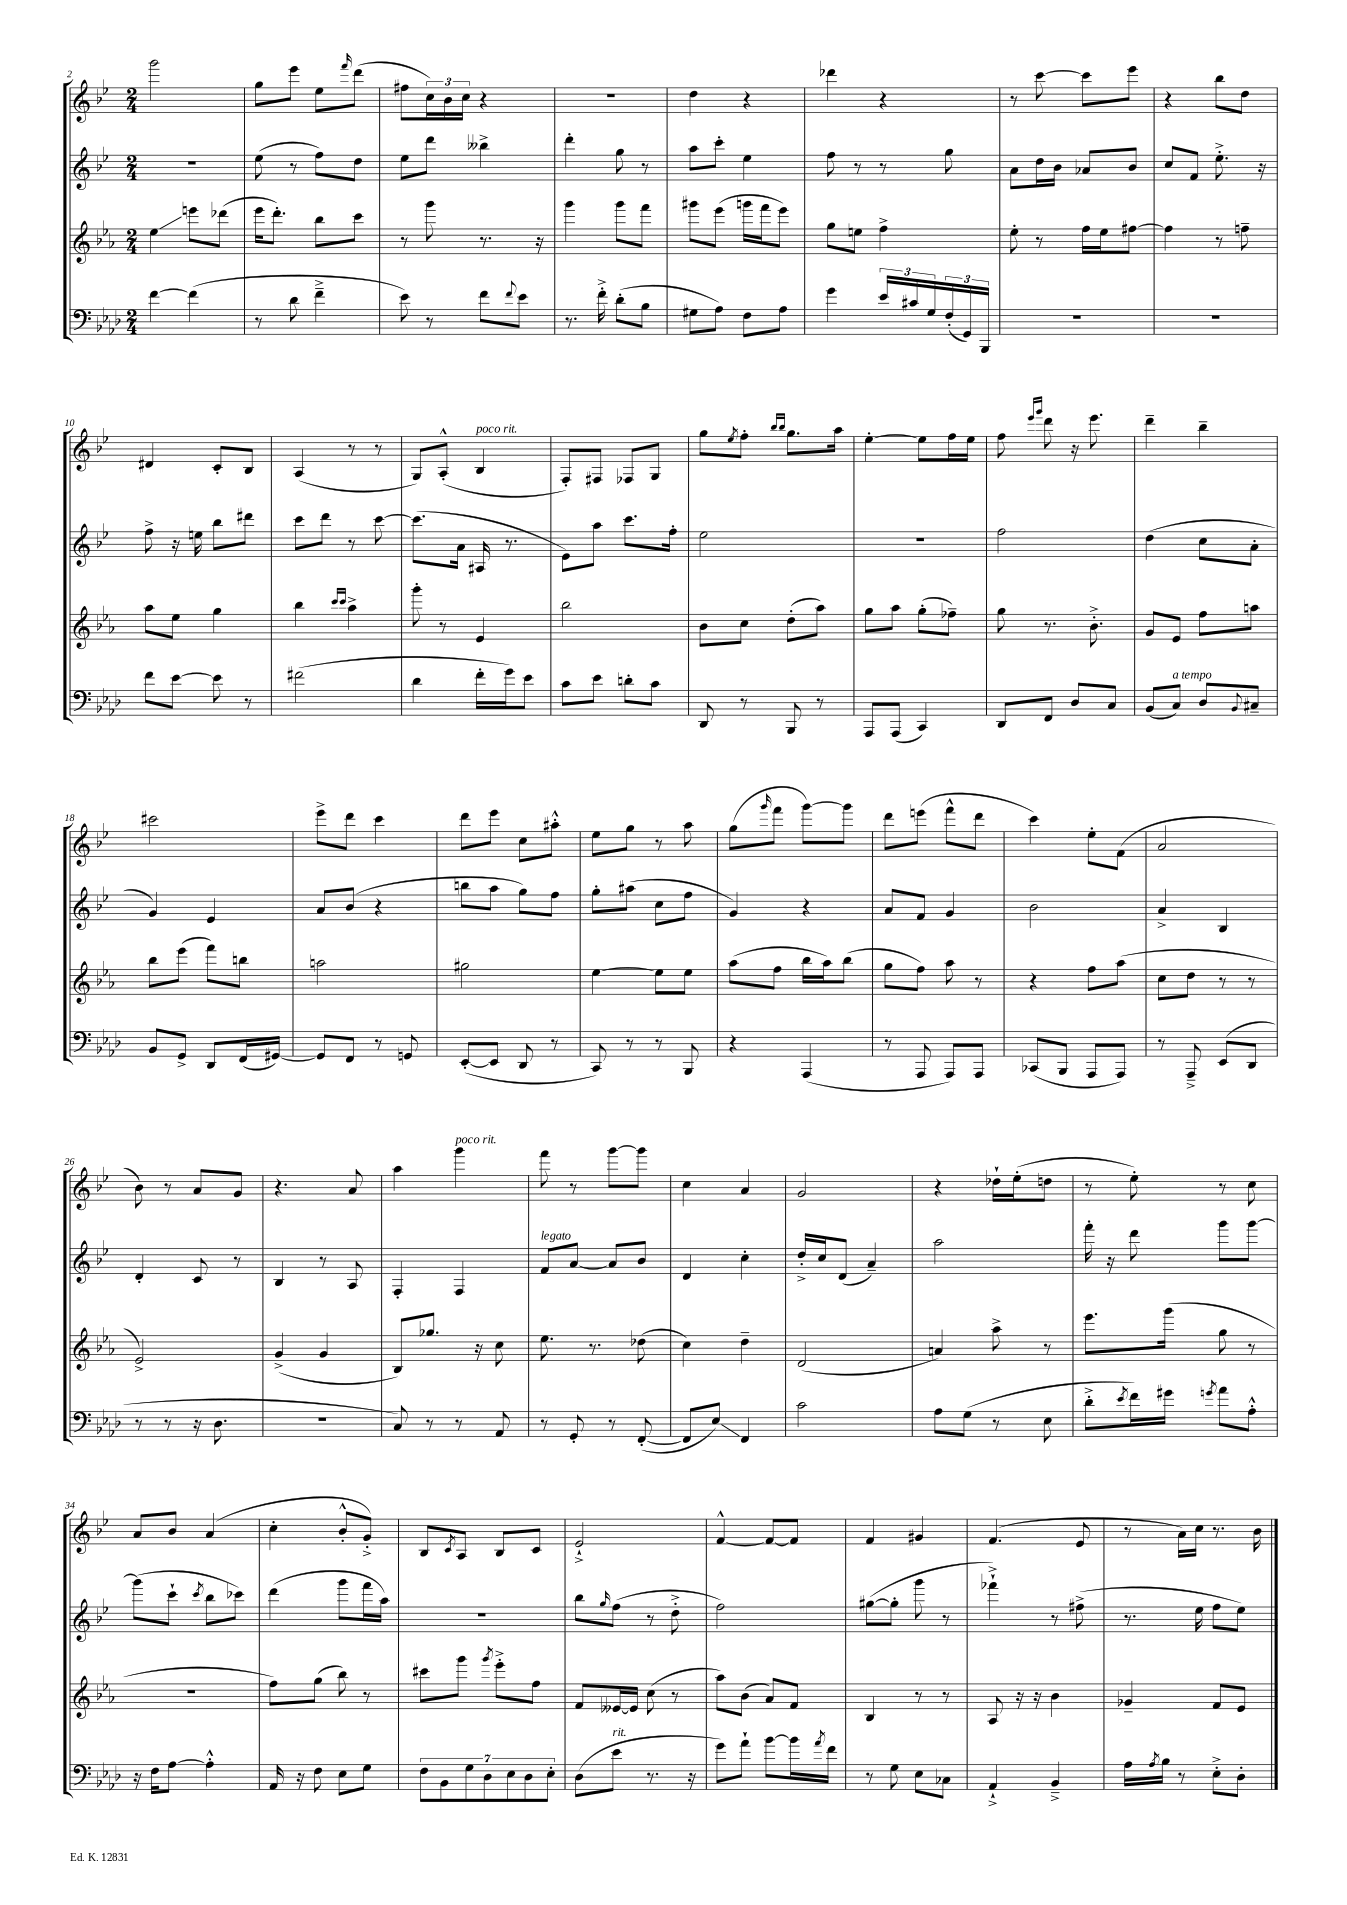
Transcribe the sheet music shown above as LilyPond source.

<<
\new StaffGroup <<
\new Staff = "s0" {
    \clef treble \key bes \major \numericTimeSignature \time 2/4
    g'''2 |
    g''8 ees'''8 ees''8 \grace { f'''16 } d'''8( |
    fis''8 \tuplet 3/2 { c''16) bes'16 c''16 } r4 |
    R2 |
    d''4 r4 |
    des'''4 r4 |
    r8 c'''8~ c'''8 ees'''8 |
    r4 bes''8 d''8 |
    dis'4 c'8-. bes8 |
    a4( r8 r8 |
    g8) a8-.-^( bes4^\markup { \italic "poco rit." } |
    f8-.) fis8 fes8 g8 |
    g''8 \acciaccatura { ees''8 } f''8-. \grace { bes''16 bes''16 } g''8. a''16 |
    ees''4~-. ees''8 f''16 ees''16 |
    f''8 \grace { ees'''16 g'''16 } d'''8 r16 ees'''8. |
    d'''4-- bes''4-- |
    cis'''2 |
    ees'''8-> d'''8 c'''4 |
    d'''8 ees'''8 c''8 ais''8-.-^ |
    ees''8 g''8 r8 a''8 |
    g''8( \grace { g'''16 } f'''8 g'''8~) g'''8 |
    d'''8 e'''8( f'''8-^ d'''8 |
    c'''4) ees''8-. f'8( |
    a'2 |
    bes'8) r8 a'8 g'8 |
    r4. a'8 |
    a''4 g'''4^\markup { \italic "poco rit." } |
    f'''8 r8 g'''8~ g'''8 |
    c''4 a'4 |
    g'2 |
    r4 des''16-! ees''16-.( d''8 |
    r8 ees''8-.) r8 c''8 |
    a'8 bes'8 a'4( |
    c''4-. bes'8-.-^ g'8-.->) |
    bes8 \acciaccatura { c'8 } a8 bes8 c'8 |
    ees'2-!-> |
    f'4~-^ f'8~ f'8 |
    f'4 gis'4 |
    f'4.( ees'8 |
    r8 a'16) c''16 r8. bes'16 \bar "|." |
}
\new Staff = "s1" {
    \clef treble \key bes \major \numericTimeSignature \time 2/4
    r2 |
    ees''8( r8 f''8) d''8 |
    ees''8 d'''8 beses''4-> |
    d'''4-. g''8 r8 |
    a''8 c'''8-. ees''4 |
    f''8 r8 r8 g''8 |
    a'8 d''16 bes'16 aes'8 bes'8 |
    c''8 f'8 ees''8.-.-> r16 |
    f''8-> r16 e''16 bes''8 dis'''8 |
    c'''8 d'''8 r8 c'''8~ |
    c'''8.( a'16 ais16 r8. |
    ees'8) a''8 c'''8. f''16-. |
    ees''2 |
    R2 |
    f''2 |
    d''4( c''8 a'8-. |
    g'4) ees'4 |
    a'8 bes'8( r4 |
    b''8 a''8 g''8) f''8 |
    g''8-. ais''8( c''8 f''8 |
    g'4) r4 |
    a'8 f'8 g'4 |
    bes'2 |
    a'4-> bes4 |
    d'4-. c'8 r8 |
    bes4 r8 a8 |
    f4-. f4 |
    f'8^\markup { \italic "legato" } a'8~ a'8 bes'8 |
    d'4 c''4-. |
    d''16-.-> c''16 d'8( a'4--) |
    a''2 |
    f'''16-. r16 d'''8 g'''8 g'''8~ |
    g'''8( c'''8-! \acciaccatura { c'''8 } bes''8 ces'''8) |
    d'''4( g'''8 f'''16 a''16) |
    r2 |
    bes''8 \grace { g''16 } f''8( r8 d''8-.-> |
    f''2) |
    gis''8~( gis''8-. g'''8 r8 |
    fes'''4-!->) r8 fis''8->( |
    r8. ees''16 f''8 ees''8) \bar "|." |
}
\new Staff = "s2" {
    \clef treble \key ees \major \numericTimeSignature \time 2/4
    ees''4\glissando e'''8 des'''8( |
    ees'''16 d'''8.-.) bes''8 c'''8 |
    r8 g'''8 r8. r16 |
    g'''4 g'''8 f'''8 |
    gis'''8 ees'''8( g'''16 f'''16 ees'''8) |
    g''8 e''8 f''4-> |
    ees''8-. r8 f''16 ees''16 fis''8~ |
    fis''4 r8 f''8-- |
    aes''8 ees''8 g''4 |
    bes''4 \grace { c'''16 c'''16 } aes''4-> |
    g'''8-. r8 ees'4 |
    bes''2 |
    bes'8 c''8 d''8-.( aes''8) |
    g''8 aes''8 g''8-.( fes''8--) |
    g''8 r8. bes'8.-.-> |
    g'8 ees'8 f''8 a''8 |
    bes''8 ees'''8( f'''8) b''8 |
    a''2 |
    gis''2 |
    ees''4~ ees''8 ees''8 |
    aes''8( f''8 bes''16 aes''16) bes''8( |
    g''8 f''8) aes''8 r8 |
    r4 f''8 aes''8( |
    c''8 d''8 r8 r8 |
    ees'2->) |
    g'4->( g'4 |
    bes8) ges''8. r16 c''8 |
    ees''8. r8. des''8( |
    c''4) d''4-- |
    d'2( |
    a'4) aes''8-> r8 |
    ees'''8. g'''16( g''8 r8 |
    r2 |
    f''8) g''8( bes''8) r8 |
    cis'''8 g'''8 \acciaccatura { g'''8 } ees'''8-.-> f''8 |
    f'8 eeses'16~ eeses'16 c''8( r8 |
    aes''8) bes'8( aes'8) f'8 |
    bes4 r8 r8 |
    aes8 r16 r16 bes'4 |
    ges'4-- f'8 ees'8 \bar "|." |
}
\new Staff = "s3" {
    \clef bass \key aes \major \numericTimeSignature \time 2/4
    f'4~ f'4( |
    r8 des'8 f'4---> |
    ees'8) r8 f'8 \appoggiatura { f'8 } ees'8 |
    r8. f'16-.-> des'8-.( bes8 |
    gis8 aes8) f8 aes8 |
    g'4 \tuplet 3/2 { ees'16 cis'16 g16 } \tuplet 3/2 { f16-.( g,16) bes,,16 } |
    R2 |
    R2 |
    f'8 ees'8~ ees'8 r8 |
    fis'2( |
    des'4 f'16-. g'16) ees'8 |
    c'8 ees'8 d'8-. c'8 |
    des,8 r8 bes,,8 r8 |
    aes,,8 aes,,8( c,4) |
    des,8 f,8 des8 c8 |
    bes,8( c8^\markup { \italic "a tempo" }) des8 \appoggiatura { bes,8 } cis8-- |
    bes,8 g,8-> des,8 f,16( gis,16~) |
    gis,8 f,8 r8 g,8 |
    ees,8~-.( ees,8 des,8 r8 |
    c,8) r8 r8 bes,,8 |
    r4 aes,,4( |
    r8 aes,,8 aes,,8) aes,,8 |
    ces,8( bes,,8 aes,,8 aes,,8) |
    r8 aes,,8---> ees,8( des,8 |
    r8 r8 r16 des8. |
    R2 |
    c8) r8 r8 aes,8 |
    r8 g,8-. r8 f,8~-.( |
    f,8 ees8\glissando) f,4 |
    c'2 |
    aes8 g8( r8 ees8 |
    des'8-.-> \acciaccatura { ees'8 } f'16) gis'16 \acciaccatura { g'8 } aes'8 aes8-.-^ |
    r16 f16 aes8~ aes4-.-^ |
    aes,16 r16 f8 ees8 g8 |
    \tuplet 7/4 { f8 bes,8 g8 des8 ees8 des8 ees8-. } |
    des8( ees'8^\markup { \italic "rit." } r8. r16 |
    g'8) aes'8-! bes'8~ bes'16 \acciaccatura { aes'8 } f'16 |
    r8 g8 ees8 ces8 |
    aes,4-!-> bes,4---> |
    aes16 \acciaccatura { aes8 } bes16 r8 ees8-.-> des8-. \bar "|." |
}
>>
>>
\layout { \context { \Score currentBarNumber = #2 } }
